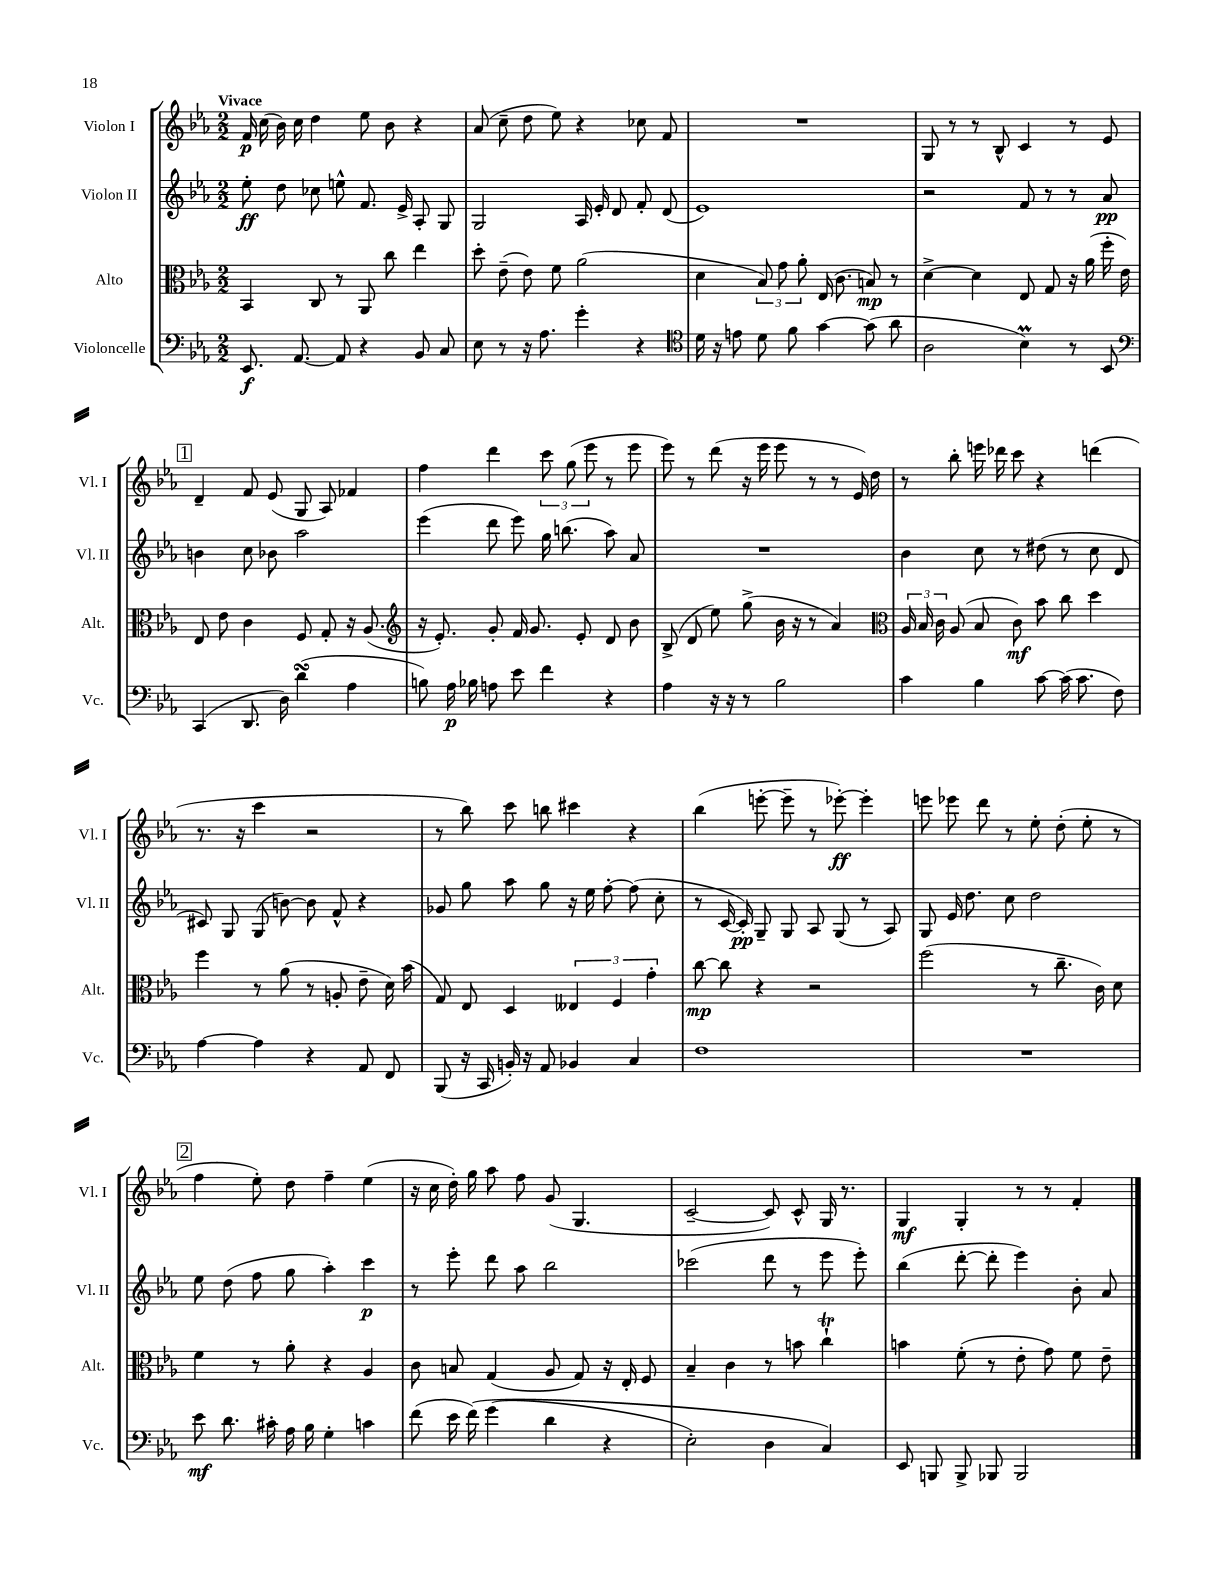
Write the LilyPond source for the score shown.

<<
\new StaffGroup <<
\new Staff = "s0" \with { instrumentName = "Violon I" shortInstrumentName = "Vl. I" } {
    \clef treble \key ees \major \numericTimeSignature \time 2/2 \tempo "Vivace"
    \autoBeamOff f'16\p c''16( bes'16) c''16 d''4 ees''8 bes'8 r4 |
    aes'8( c''8-- d''8 ees''8) r4 ces''8 f'8 |
    R1 |
    g8 r8 r8 bes8-^ c'4 r8 ees'8 |
    \mark \markup { \box "1" } d'4-- f'8 ees'8( g8 aes8) fes'4 |
    f''4 d'''4 \tuplet 3/2 { c'''8 g''8( ees'''8 } r8 ees'''8 |
    ees'''8) r8 d'''8( r16 ees'''16 ees'''8 r8 r8 ees'16) d''16 |
    r8 bes''8-. e'''16 des'''16 c'''8 r4 d'''4( |
    r8. r16 c'''4 r2 |
    r8 bes''8) c'''8 b''8 cis'''4 r4 |
    bes''4( e'''8~-. e'''8-- r8 ees'''8~-.\ff) ees'''4-. |
    e'''8 ees'''8 d'''8 r8 ees''8-. d''8-.( ees''8-. r8 |
    \mark \markup { \box "2" } f''4 ees''8-.) d''8 f''4-- ees''4( |
    r16 c''16 d''16-.) g''16 aes''8 f''8 g'8( g4. |
    c'2~-- c'8) c'8-^ g16 r8. |
    g4\mf g4-. r8 r8 f'4-. \bar "|." |
}
\new Staff = "s1" \with { instrumentName = "Violon II" shortInstrumentName = "Vl. II" } {
    \clef treble \key ees \major \numericTimeSignature \time 2/2
    \autoBeamOff ees''8-.\ff d''8 ces''8 e''8-^ f'8. ees'16-> aes8-. g8 |
    g2 aes16 ees'16-. d'8 f'8-. d'8( |
    ees'1) |
    r2 f'8 r8 r8 aes'8\pp |
    \mark \markup { \box "1" } b'4 c''8 bes'8 aes''2 |
    ees'''4( d'''8 ees'''8) g''16 b''8.( aes''8) aes'8 |
    R1 |
    bes'4 c''8 r8 dis''8( r8 c''8 d'8 |
    cis'8) g8 g8( b'8~) b'8 f'8-^ r4 |
    ges'8 g''8 aes''8 g''8 r16 ees''16 f''8~-. f''8( c''8-. |
    r8 c'16~ c'16-.\pp) g8-- g8 aes8 g8( r8 aes8) |
    g8 ees'16 d''8. c''8 d''2 |
    \mark \markup { \box "2" } ees''8 d''8( f''8 g''8 aes''4-.) c'''4\p |
    r8 ees'''8-. d'''8 aes''8 bes''2 |
    ces'''2( d'''8 r8 ees'''8 ees'''8-.) |
    bes''4( d'''8~-. d'''8-. ees'''4) bes'8-. aes'8 \bar "|." |
}
\new Staff = "s2" \with { instrumentName = "Alto" shortInstrumentName = "Alt." } {
    \clef alto \key ees \major \numericTimeSignature \time 2/2
    \autoBeamOff bes,4 c8 r8 aes,8 c''8 ees''4 |
    d''8-. ees'8--( ees'8) f'8 aes'2( |
    d'4 \tuplet 3/2 { bes8) g'8 aes'8-. } ees16( c'8. b8\mp) r8 |
    d'4~-> d'4 ees8 g8 r16 aes'16( f''16-. ees'16) |
    \mark \markup { \box "1" } ees8 ees'8 c'4 f8 g8-. r16 aes8.( |
    \clef treble r16 ees'8.-.) g'8-. f'16 g'8. ees'8-. d'8 bes'8 |
    bes8->( d'8 ees''8) g''8->( bes'16 r16 r8 aes'4) |
    \clef alto \tuplet 3/2 { aes16 bes16 c'16 } aes8( bes8 c'8\mf) bes'8 c''8 d''4 |
    f''4 r8 aes'8( r8 a8-. ees'8-- d'16) bes'16( |
    g8) ees8 d4 \tuplet 3/2 { eeses4 f4 g'4-. } |
    c''8~\mp c''8 r4 r2 |
    f''2( r8 c''8.-- c'16) d'8 |
    \mark \markup { \box "2" } f'4 r8 aes'8-. r4 aes4 |
    c'8 b8 g4( aes8 g8) r16 ees16-. f8 |
    bes4-- c'4 r8 b'8 c''4-!\trill |
    b'4 f'8-.( r8 ees'8-. g'8) f'8 ees'8-- \bar "|." |
}
\new Staff = "s3" \with { instrumentName = "Violoncelle" shortInstrumentName = "Vc." } {
    \clef bass \key ees \major \numericTimeSignature \time 2/2
    \autoBeamOff ees,8.\f aes,8.~ aes,8 r4 bes,8 c8 |
    ees8 r8 r16 aes8. g'4-. r4 |
    \clef tenor d'16 r16 e'8 d'8 f'8 g'4~ g'8( aes'8 |
    aes2 bes4\prall) r8 bes,8 |
    \mark \markup { \box "1" } \clef bass c,4( d,8. d16) d'4\turn( aes4 |
    b8) aes16\p bes16 a8 ees'8 f'4 r4 |
    aes4 r16 r16 r8 bes2 |
    c'4 bes4 c'8~ c'16( c'8. f8) |
    aes4~ aes4 r4 aes,8 f,8 |
    bes,,8( r16 c,16 b,16-.) r16 aes,8 bes,4 c4 |
    f1 |
    R1 |
    \mark \markup { \box "2" } ees'8\mf d'8. cis'16-. aes16 bes16 g4-. c'4 |
    f'8( ees'16 f'16)\( g'4( d'4 r4 |
    ees2-.) d4 c4\) |
    ees,8 b,,8 b,,8-> bes,,8 bes,,2 \bar "|." |
}
>>
>>
\layout { \context { \Score \remove "Bar_number_engraver" } }
